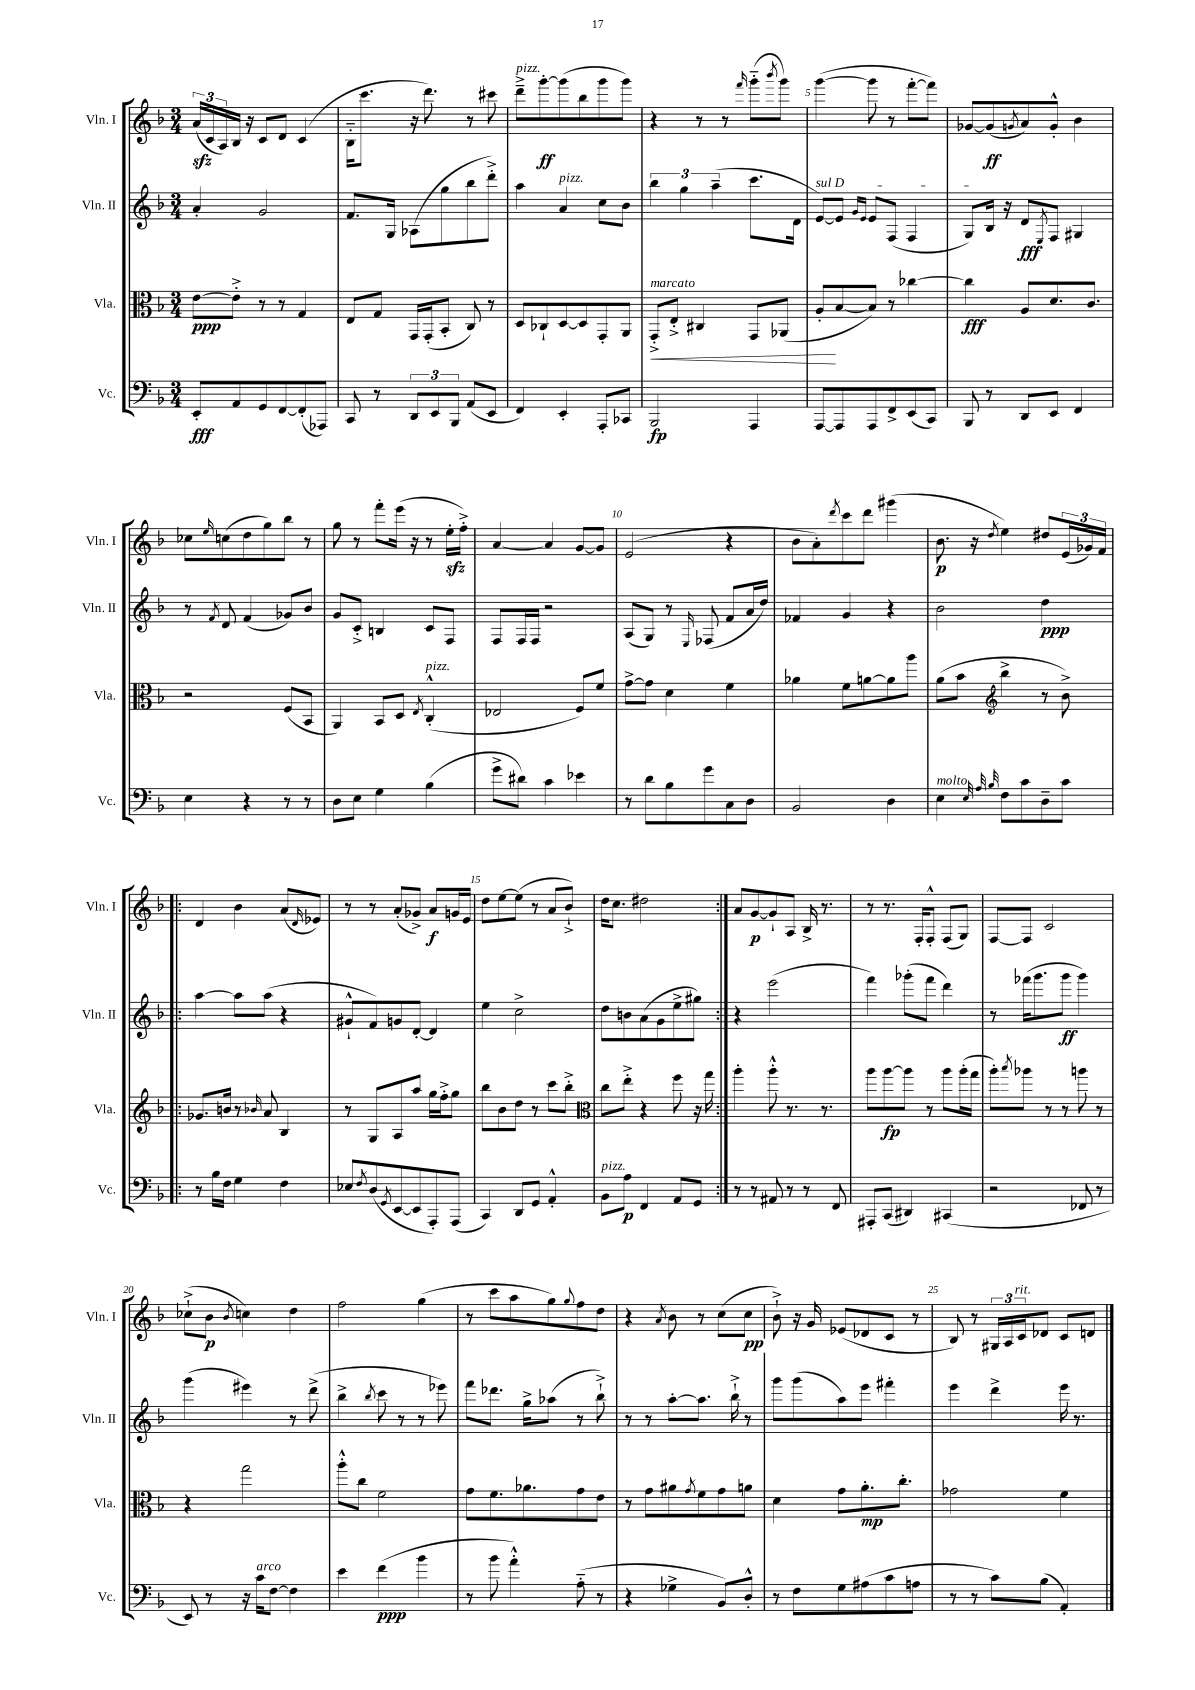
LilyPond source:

<<
\new StaffGroup <<
\new Staff = "s0" \with { instrumentName = "Vln. I" shortInstrumentName = "Vln. I" } {
    \clef treble \key f \major \numericTimeSignature \time 3/4
    \tuplet 3/2 { a'16\sfz( c'16 a16) } bes16 r16 c'8 d'8 c'4( |
    bes16-_ c'''8. r16 d'''8.) r8 cis'''8 |
    d'''8--->^\markup { \italic "pizz." } g'''8~-.\ff g'''8( bes''8 g'''8 g'''8) |
    r4 r8 r8 \grace { f'''16 } g'''8-_( \acciaccatura { bes'''8 } g'''8) |
    g'''4~( g'''8 r8 f'''8~-. f'''8) |
    ges'8~ ges'8\ff( \acciaccatura { g'8 } a'8) g'8-.-^ bes'4 |
    ces''8 \grace { e''16 } c''8( d''8 g''8) bes''8 r8 |
    g''8 r8 f'''8-. e'''16( r16 r8 e''16-.\sfz f''16-.->) |
    a'4~ a'4 g'8~ g'8 |
    e'2( r4 |
    bes'8 a'8-.) \acciaccatura { d'''8 } c'''8 d'''8 gis'''4( |
    bes'8.\p r16 \acciaccatura { d''8 } e''4) dis''8 \tuplet 3/2 { e'16( ges'16) f'16 } |
    \repeat volta 2 { d'4 bes'4 a'8( \grace { d'16 } ees'8) |
    r8 r8 a'8-.( ges'8->) a'8\f g'16 e'16 |
    d''8 e''8~ e''8( r8 a'8 bes'8-!->) |
    d''16 c''8. dis''2 | }
    a'8 g'8~\p g'8-! a8 bes16-> r8. |
    r8 r8. f16-. f8-.-^ f8( g8) |
    f8~ f8 c'2 |
    ces''8-!->( bes'8\p \acciaccatura { bes'8 } c''4) d''4 |
    f''2 g''4( |
    r8 c'''8 a''8 g''8) \appoggiatura { g''8 } f''8 d''8 |
    r4 \acciaccatura { a'8 } bes'8 r8 c''8( c''8\pp |
    bes'8-!->) r16 g'16 ees'8( des'8 c'8 r8 |
    bes8) r8 \tuplet 3/2 { gis16 a16 c'16^\markup { \italic "rit." } } des'8 c'8 d'8 \bar "|." |
}
\new Staff = "s1" \with { instrumentName = "Vln. II" shortInstrumentName = "Vln. II" } {
    \clef treble \key f \major \numericTimeSignature \time 3/4
    a'4-. g'2 |
    f'8. g16 aes8( g''8 bes''8 d'''8-.->) |
    a''4 a'4^\markup { \italic "pizz." } c''8 bes'8 |
    \tuplet 3/2 { bes''4 g''4 a''4--( } c'''8. d'16 |
    \once \override TextSpanner.bound-details.left.text = \markup { \italic "sul D" } e'8~\startTextSpan) e'8 \grace { g'16 e'16 } e'8 f8( f4 |
    g8) bes16\stopTextSpan r16 d'8\fff \acciaccatura { e8 } f8 gis4 |
    r8 \acciaccatura { f'8 } d'8 f'4( ges'8) bes'8 |
    g'8 c'8-.-> b4 c'8 f8 |
    f8 f16 f16 r2 |
    a8( g8) r8 \grace { e16 } fes8( f'8 a'16 d''16) |
    fes'4 g'4 r4 |
    bes'2 d''4\ppp |
    \repeat volta 2 { a''4~ a''8 a''8( r4 |
    gis'8-!-^ f'8) g'8 d'8~-. d'4 |
    e''4 c''2-> |
    d''8 b'8 a'8( g'8 e''8-> gis''8) | }
    r4 e'''2( |
    f'''4) ges'''8-.( f'''8 d'''4) |
    r8 fes'''16( g'''8. g'''8\ff g'''4) |
    g'''4( eis'''4) r8 d'''8->( |
    bes''4-> \acciaccatura { bes''8 } c'''8 r8 r8 ees'''8) |
    f'''8 des'''8. g''16-> aes''8( r8 bes''8-!->) |
    r8 r8 a''8~-. a''8. bes''16-!-> r8 |
    g'''8 g'''8( a''8) e'''8 fis'''4-. |
    e'''4 d'''4-> e'''16 r8. \bar "|." |
}
\new Staff = "s2" \with { instrumentName = "Vla." shortInstrumentName = "Vla." } {
    \clef alto \key f \major \numericTimeSignature \time 3/4
    e'8~\ppp e'8-.-> r8 r8 g4 |
    e8 g8 g,16 g,16-.( bes,8-. c8) r8 |
    d8 ces8-! d8~ d8 g,8-. a,8 |
    g,8-.->\<^\markup { \italic "marcato" } e8-.-> cis4 g,8 aes,8( |
    a8-.\! bes8~ bes8) r8 ces''4~ |
    ces''4\fff a8 d'8. c'8. |
    r2 f8( bes,8 |
    a,4) bes,8 d8 \acciaccatura { e8 } c4-.-^^\markup { \italic "pizz." }( |
    ees2 f8) f'8 |
    g'8~-> g'8 d'4 f'4 |
    aes'4 f'8 a'8~ a'8 a''8 |
    a'8( bes'8 \clef treble bes''4-> r8 bes'8->) |
    \repeat volta 2 { ges'8. b'16 r8 \grace { bes'16 } a'8 bes4 |
    r8 g8 a8 a''8 g''16 f''16-.-> g''8 |
    bes''8 bes'8 d''8 r8 c'''8 bes''8-.-> |
    \clef alto c''8 e''8-.-> r4 f''8 r16 g''16 | }
    a''4-. a''8-.-^ r8. r8. |
    a''8 a''8~\fp a''8 r8 a''8 a''16-.( g''16 |
    a''8-.) \acciaccatura { bes''8 } aes''8 r8 r8 a''8 r8 |
    r4 g''2 |
    a''8-.-^ c''8 f'2 |
    g'8 f'8. aes'8. g'8 e'8 |
    r8 g'8 ais'8 \acciaccatura { g'8 } f'8 g'8 a'8 |
    d'4 g'8 a'8.-.\mp c''8.-. |
    ges'2 f'4 \bar "|." |
}
\new Staff = "s3" \with { instrumentName = "Vc." shortInstrumentName = "Vc." } {
    \clef bass \key f \major \numericTimeSignature \time 3/4
    e,8-.\fff a,8 g,8 f,8~ f,8-.( aes,,8) |
    c,8 r8 \tuplet 3/2 { d,8 e,8 bes,,8 } a,8( e,8 |
    f,4) e,4-. a,,8-. ces,8 |
    bes,,2\fp a,,4 |
    a,,8~ a,,8 a,,8 f,8-> e,8( c,8) |
    bes,,8 r8 d,8 e,8 f,4 |
    e4 r4 r8 r8 |
    d8 e8 g4 bes4( |
    g'8-> dis'8) c'4 ees'4 |
    r8 d'8 bes8 g'8 c8 d8 |
    bes,2 d4 |
    e4^\markup { \italic "molto" } \grace { e32 a32 bes32 } f8 c'8 d8-- c'8 |
    \repeat volta 2 { r8 bes16 f16 g4 f4 |
    ees8 \acciaccatura { f8 } d8( \acciaccatura { g,8 } e,8~ e,8 a,,8-.) a,,8( |
    c,4) d,8 g,8 a,4-.-^ |
    bes,8^\markup { \italic "pizz." } a8\p f,4 a,8 g,8 | }
    r8 r8 ais,8 r8 r8 f,8 |
    ais,,8-. c,8( dis,4) cis,4( |
    r2 fes,8 r8 |
    e,8) r8 r16 c'16^\markup { \italic "arco" } f8~ f4 |
    e'4 f'4\ppp( bes'4 |
    r8 bes'8 a'4-.-^) a8-_( r8 |
    r4 ges4-> bes,8) d8-.-^ |
    r8 f8 g8 ais8( c'8 a8 |
    r8 r8 c'8) bes8( a,4-.) \bar "|." |
}
>>
>>
\layout { \context { \Score \override BarNumber.break-visibility = ##(#f #t #t) barNumberVisibility = #(every-nth-bar-number-visible 5) } }
